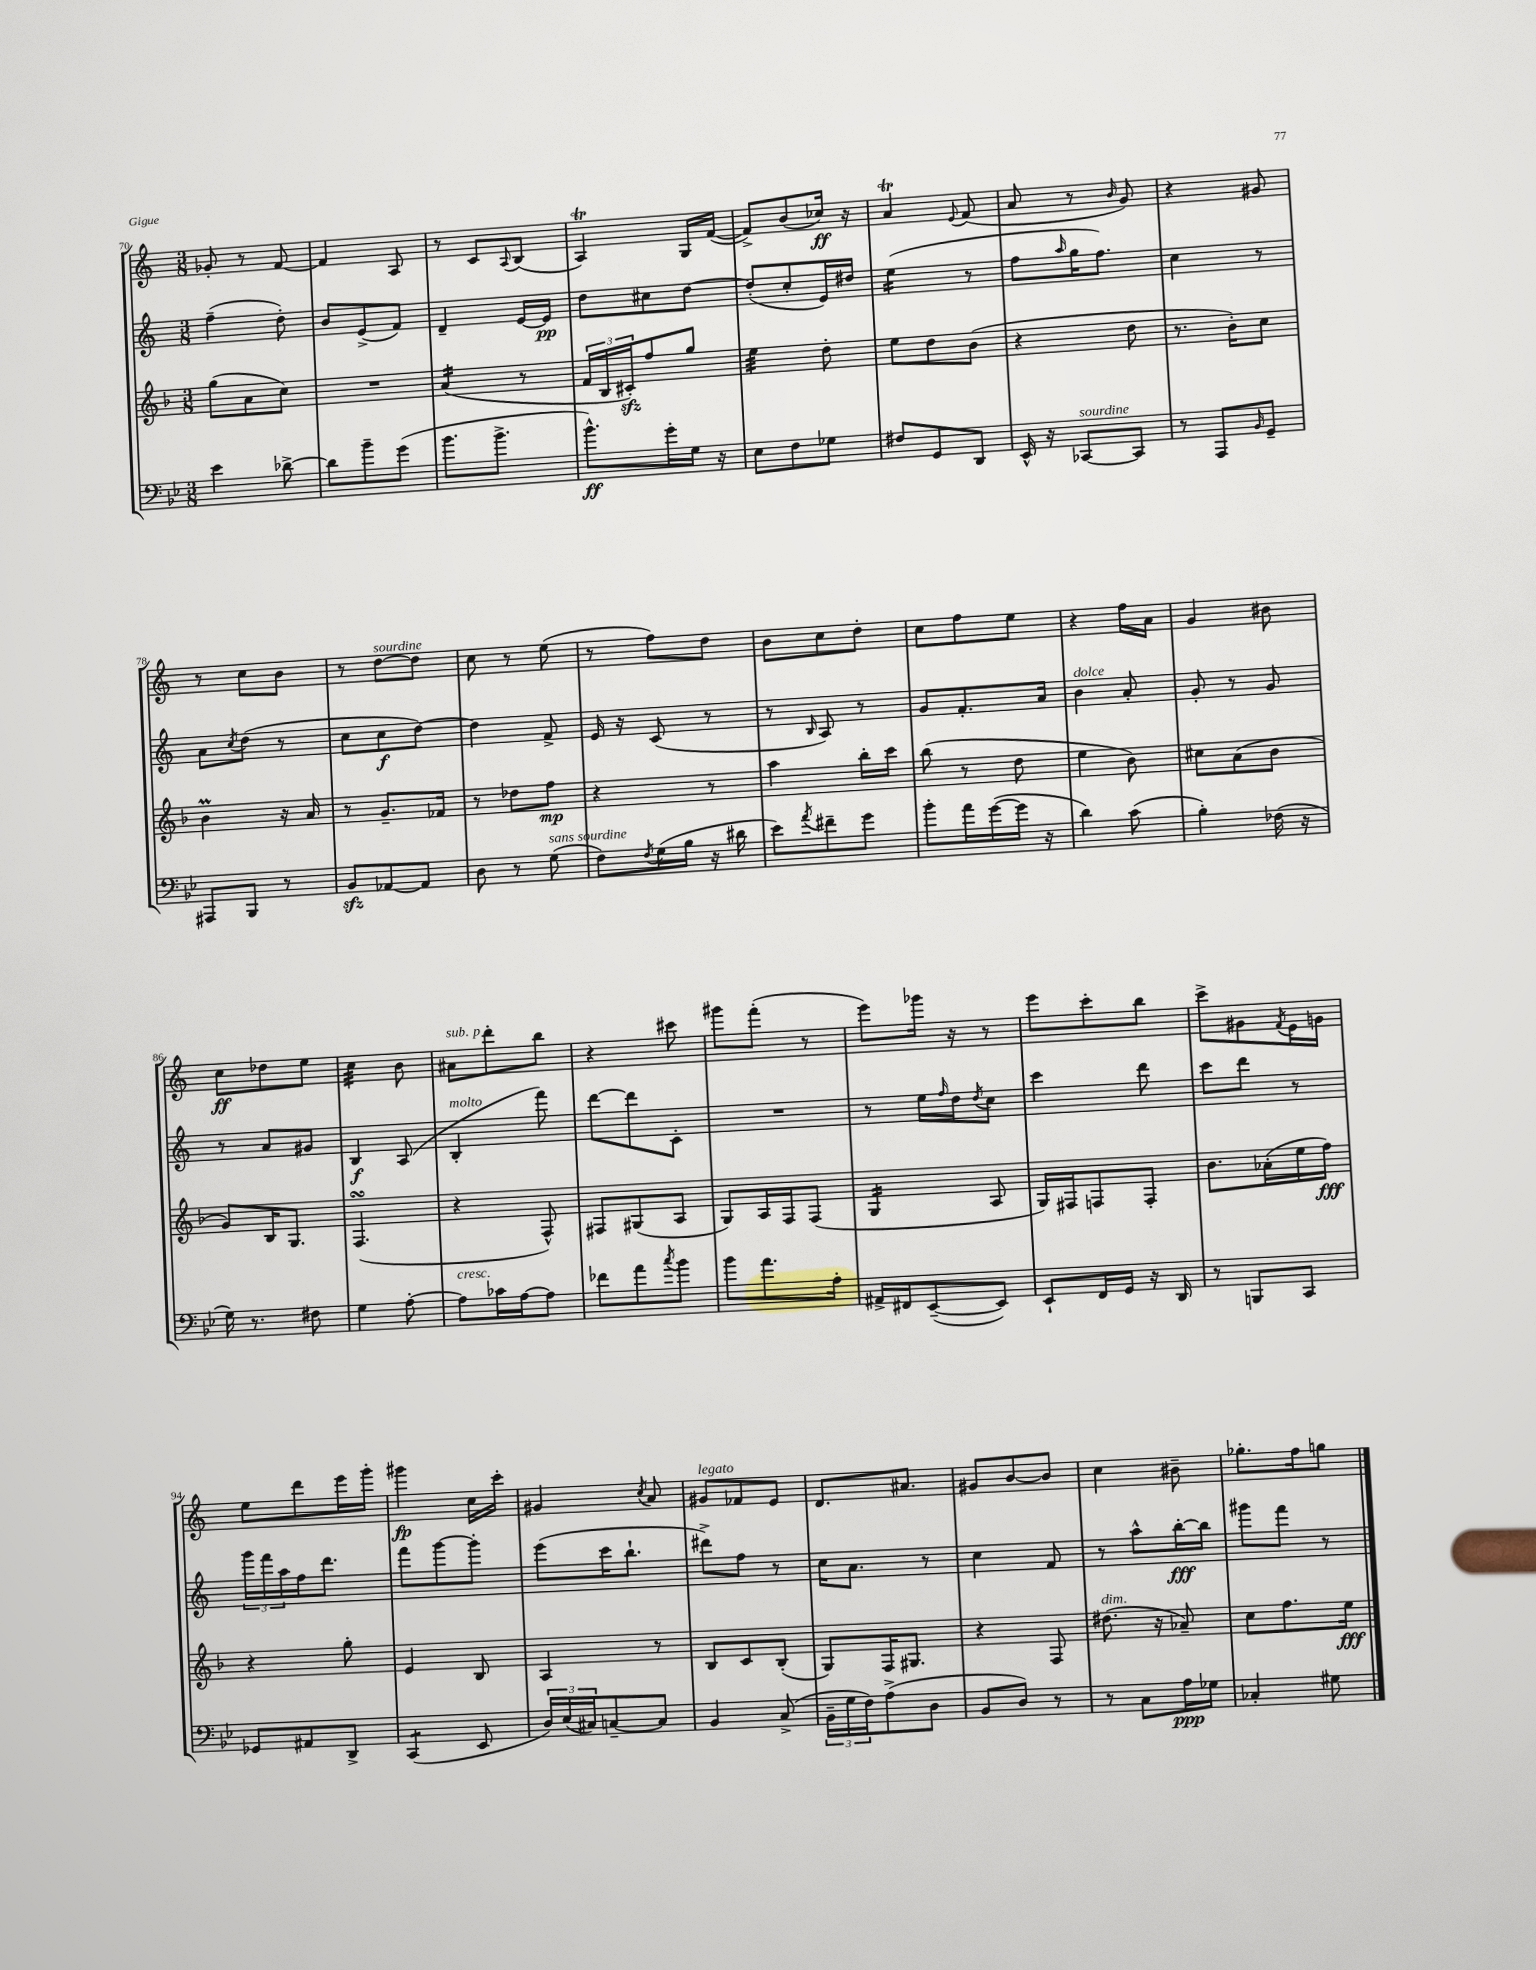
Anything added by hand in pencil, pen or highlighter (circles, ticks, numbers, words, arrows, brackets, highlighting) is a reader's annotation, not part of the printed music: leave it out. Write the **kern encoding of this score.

**kern	**kern	**kern	**kern
*staff4	*staff3	*staff2	*staff1
*clefF4	*clefG2	*clefG2	*clefG2
*k[b-e-]	*k[b-]	*k[]	*k[]
*M3/8	*M3/8	*M3/8	*M3/8
4e-	(8gg	(4ff~	8g-'
.	8a	.	8r
[8d-^	8cc)	8dd')	[8f
=	=	=	=
8d-]	4.r	8b	4f]
8b-~	.	(8e^	.
(8g	.	8f)	8A
=	=	=	=
8.b-	(4a	4d~	8r
.	.	.	8c
8.b-^	.	.	.
.	.	.	8qqA
.	8r	[16e	(8B
.	.	16e]	.
=	=	=	=
8.b-^^)	24f	8dd	4A)
.	24B-	.	.
.	24c#')	.	.
.	8ff	8cc#	.
16g'	.	.	.
16G	8gg	[8dd	16G
16r	.	.	([16f
=	=	=	=
8E-	4ee	(8dd']	8f^])
8F	.	8cc'	(8b
8G-	8dd'	16e)	16cc-)
.	.	16dd#	16r
=	=	=	=
8F#	8ee	(4ee	4a
8GG	8dd	.	.
.	.	.	8qqe
8DD	(8b-	8r	(8f
=	=	=	=
16EE-^^	4r	8ff	8a
16r	.	.	.
.	.	16qqaa	.
[8CC-	.	16gg	8r
.	.	8.ff)	.
.	.	.	16qqb
8CC-]	8dd	.	8g)
=	=	=	=
8r	8.r	4cc	4r
8AAA	.	.	.
.	16b-')	.	.
16qqBB-	.	.	.
8GG~	8cc	8r	8g#
=	=	=	=
8AAA#	4b-	8a	8r
.	.	8qcc	.
8BBB-	.	(8dd	8cc
8r	16r	8r	8b
.	16a	.	.
=	=	=	=
8BB-	8r	8cc	8r
[8AA-	8.g~	8cc	[8dd
8AA-]	.	[8dd)	8dd]
.	16f-	.	.
=	=	=	=
8D	8r	4dd]	8cc
8r	8dd-	.	8r
(8G	8ff	8f^	(8ee
=	=	=	=
8F)	4r	16e	8r
.	.	16r	.
8qF	.	.	.
(16G	.	(8c	8ff)
16B-	.	.	.
16r	8r	8r	8dd
16d#	.	.	.
=	=	=	=
8e-)	4aa	8r	8b
8qa	.	16qqB	.
8f#~	.	8A)	8cc
8g	16bb-'	8r	8dd'
.	16ccc	.	.
=	=	=	=
8b-'	(8bb-	8g	8cc
16a	8r	8.f'	8ff
([16g	.	.	.
16g]	8dd	.	8ee
16r	.	16a	.
=	=	=	=
4d)	4ee	4b	4r
(8c	8b-)	8a'	16ff
.	.	.	16a
=	=	=	=
4B-')	8cc#	8g'	4g
.	(8a	8r	.
(16F-	8b-	8g	8b#
16r	.	.	.
=	=	=	=
16G)	8g)	8r	8cc
8.r	.	.	.
.	16B-	8a	8dd-
.	8.G	.	.
8F#	.	8g#	8ee
=	=	=	=
4G	(4.F	4B	4cc
[8A'	.	(8A	8b
=	=	=	=
8A]	4r	4B'	8a#
16c-	.	.	8ddd'
[16A	.	.	.
8A]	8F^^)	8fff)	8bb
=	=	=	=
8f-	8F#	[8ddd	4r
8a	(8G#	8ddd]	.
8qcc	.	.	.
8b-	8A	8c'	8ccc#
=	=	=	=
8b-	8G)	4.r	8ggg#
8.a	16A	.	(8fff'
.	16F	.	.
.	(8F	.	8r
16A'	.	.	.
=	=	=	=
16AA#^	4G	8r	8eee)
16FF#	.	.	.
([8EE-~	.	16ee	16ggg-
.	.	16qqff	.
.	.	16dd	16r
.	.	8qdd	.
8EE-])	8A	8cc	8r
=	=	=	=
8EE-`	16G)	4ccc	8eee
.	16F#	.	.
16FF	8F	.	8ccc'
16GG	.	.	.
16r	8F'	8ddd	8bb
16DD	.	.	.
=	=	=	=
8r	8.b-	8ccc	8ccc^
8BBB	.	8ddd	8g#
.	(16a-'	.	.
.	.	.	8qf
8CC	16ee	8r	16e
.	16ff)	.	16g
=	=	=	=
8GG-	4r	24ggg	8ee
.	.	24fff	.
.	.	24aa	.
8AA#	.	16ff	8ddd
.	.	8.ddd	.
8DD^	8gg'	.	16eee
.	.	.	16ggg'
=	=	=	=
(4CC	4e	8fff	4ggg#
.	.	[8ggg	.
8EE-	8B-	8ggg']	16cc
.	.	.	16ccc'
=	=	=	=
24D)	4A	(8eee	4g#
(24E-	.	.	.
24C#)	.	.	.
[8C~	.	16ccc	.
.	.	8.bb`	.
.	.	.	8qcc
8C]	8r	.	8a
=	=	=	=
4BB-	8B-	8ddd#^)	8g#
.	8c	8ff	8f-
(8C^	(8B-'	8r	8e
=	=	=	=
24BB-~	8G)	16cc	8.d
24G	.	.	.
.	.	8.a	.
24F)	.	.	.
(8A^	16F	.	.
.	8.G#	.	8.a#
8D	.	8r	.
=	=	=	=
8BB-	4r	4cc	8g#
8D)	.	.	[8b
8r	8F	8f	8b]
=	=	=	=
8r	(8.dd#	8r	4cc
8C	.	8aa^^	.
.	16r	.	.
16A	8a-~)	[16bb'	8b#~
16G-	.	16bb]	.
=	=	=	=
4C-'	8cc	8ggg#	8.gg-'
.	8.ff	8fff	.
.	.	.	16ff
8G#	.	8r	8gg
.	16ee	.	.
==	==	==	==
*-	*-	*-	*-
